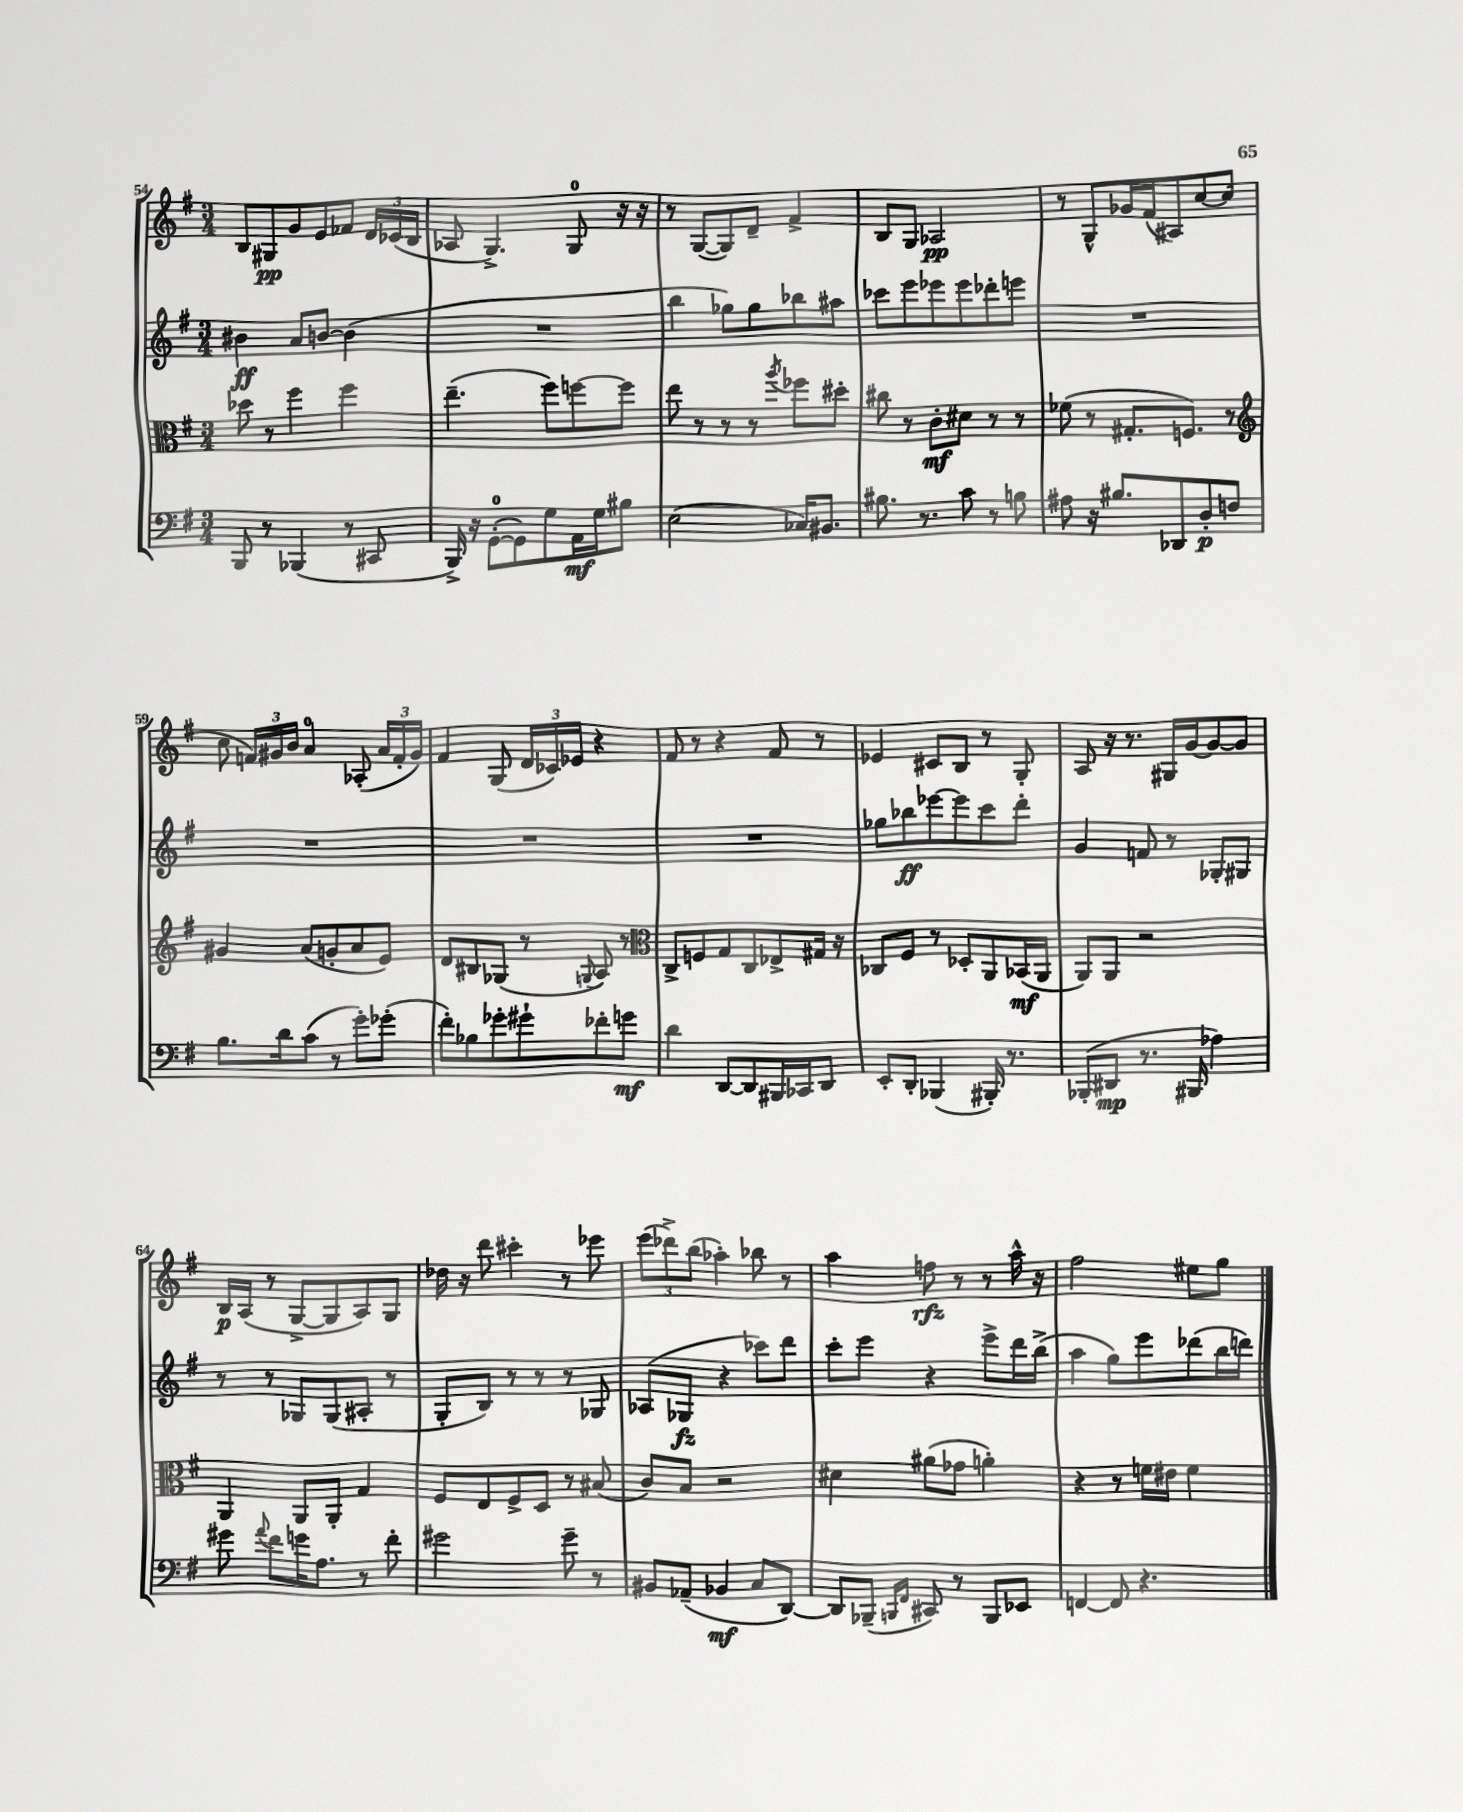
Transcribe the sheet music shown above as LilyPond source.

<<
\new StaffGroup <<
\new Staff = "s0" {
    \clef treble \key g \major \numericTimeSignature \time 3/4
    \autoBeamOff b8[ gis8\pp g'8 e'8 fes'8] \tuplet 3/2 { d'16[ ces'16( b16] } |
    aes8 g4.->) g8-0 r16 r16 |
    r8 g8[~( g8) d'8]-- fis'4-> |
    b8[ g8] aes2\pp |
    r8 g8[-^ ges'16 fis'16( ais8) c''8~ c''8]( |
    c''8 \tuplet 3/2 { f'16[) gis'16 b'16] } a'4-0 aes8-.( \tuplet 3/2 { a'16[ f'16-. gis'16]) } |
    fis'4 g8( \tuplet 3/2 { d'16[ ces'16) ees'16] } r4 |
    fis'8 r8 r4 fis'8 r8 |
    ees'4 cis'8[ b8] r8 g8-. |
    a8 r16 r8. gis16[ g'16~ g'8~ g'8] |
    b16[\p a16]( r8 g8[~-> g8 a8) g8] |
    des''16 r16 d'''8 cis'''4-. r8 ees'''8 |
    \tuplet 3/2 { e'''8[( des'''8->) b''8]( } aes''4-.) bes''8 r8 |
    a''4 f''8\rfz r8 r8 a''16-^ r16 |
    fis''2 eis''8[ g''8] \bar "|." |
}
\new Staff = "s1" {
    \clef treble \key g \major \numericTimeSignature \time 3/4
    \autoBeamOff bis'4\ff a'8[ b'8]~ b'4( |
    R2. |
    b''4 ges''8[) ges''8 bes''8 ais''8] |
    ces'''8[ e'''8 ees'''8 ees'''8 des'''8-. e'''8] |
    R2. |
    R2. |
    R2. |
    R2. |
    ges''8[ bes''8\ff ees'''8~ ees'''8 c'''8 d'''8]-. |
    g'4 f'8 r8 ges8[-. gis8] |
    r8 r8 ges8[ ges8( ais8]-. r8 |
    g8[-. b8]) r8 r8 r8 ges8 |
    aes8[( ges8]\fz r4 ces'''8[) d'''8] |
    c'''8[-. e'''8] r4 e'''8[-> d'''16 b''16]->( |
    a''4 g''8[) e'''8 des'''8( b''16 d'''16]) \bar "|." |
}
\new Staff = "s2" {
    \clef alto \key g \major \numericTimeSignature \time 3/4
    \autoBeamOff des''8 r8 fis''4 fis''4 |
    e''4.--( fis''8[) f''8~ f''8] |
    e''8 r8 r8 r8 \acciaccatura { a''8 } fes''8[ dis''8]-. |
    cis''8 r8 c'8[-.\mf dis'8] r8 r8 |
    fes'8( r8 gis8.[-. f8.]) r8 |
    \clef treble gis'4 a'8[( g'8-. a'8 e'8]) |
    d'8[ bis8 ges8]( r8 \appoggiatura { g8 } a8) r8 |
    \clef alto c8[-> f8 g8 c8 ees8-> gis16] r16 |
    ces8[ fis8] r8 des8[-. a,8 bes,16\mf( a,16] |
    a,8[) a,8] r2 |
    a,4 a,8[ a,8]-. g4 |
    fis8[ e8 fis8-> d8] r8 bis8( |
    c'8[) b8] r2 |
    dis'4 ais'8[( ges'8] a'4-.) |
    r4 r8 f'16[ eis'16] f'4 \bar "|." |
}
\new Staff = "s3" {
    \clef bass \key g \major \numericTimeSignature \time 3/4
    \autoBeamOff b,,8 r8 bes,,4( r8 cis,8 |
    b,,16->) r16 g,8[-0~-.( g,8) g8 a,16\mf g16 bis8] |
    e2( ces16[) bis,8.] |
    bis8. r8. c'8 r8 b8 |
    ais8 r16 bis8.[ des,8 d8-.\p f8] |
    b8.[ d'16 c'8]( r8 g'8[-.) ges'8]-.( |
    fis'8[-.) bes8 ges'8-. gis'8-! fes'8-. g'8]\mf |
    d'4 d,8[~ d,8 bis,,16 ces,16 d,8] |
    e,8[-. d,8]-. bes,,4( bis,,16-.) r8. |
    bes,,8[-.( dis,8]\mp r8. bis,,16 aes4) |
    gis'8 \appoggiatura { a'8 } fis'8[ g'16 a8.] r8 fis'8-. |
    gis'2 gis'8-- r8 |
    bis,8[ aes,8]--( bes,4\mf c8[ d,8]~) |
    d,8[ bes,,8]--( \grace { b,,16[ fis,16] } cis,8) r8 b,,8[ ees,8] |
    f,4~ f,8 r4. \bar "|." |
}
>>
>>
\layout { \context { \Score currentBarNumber = #54 } }
